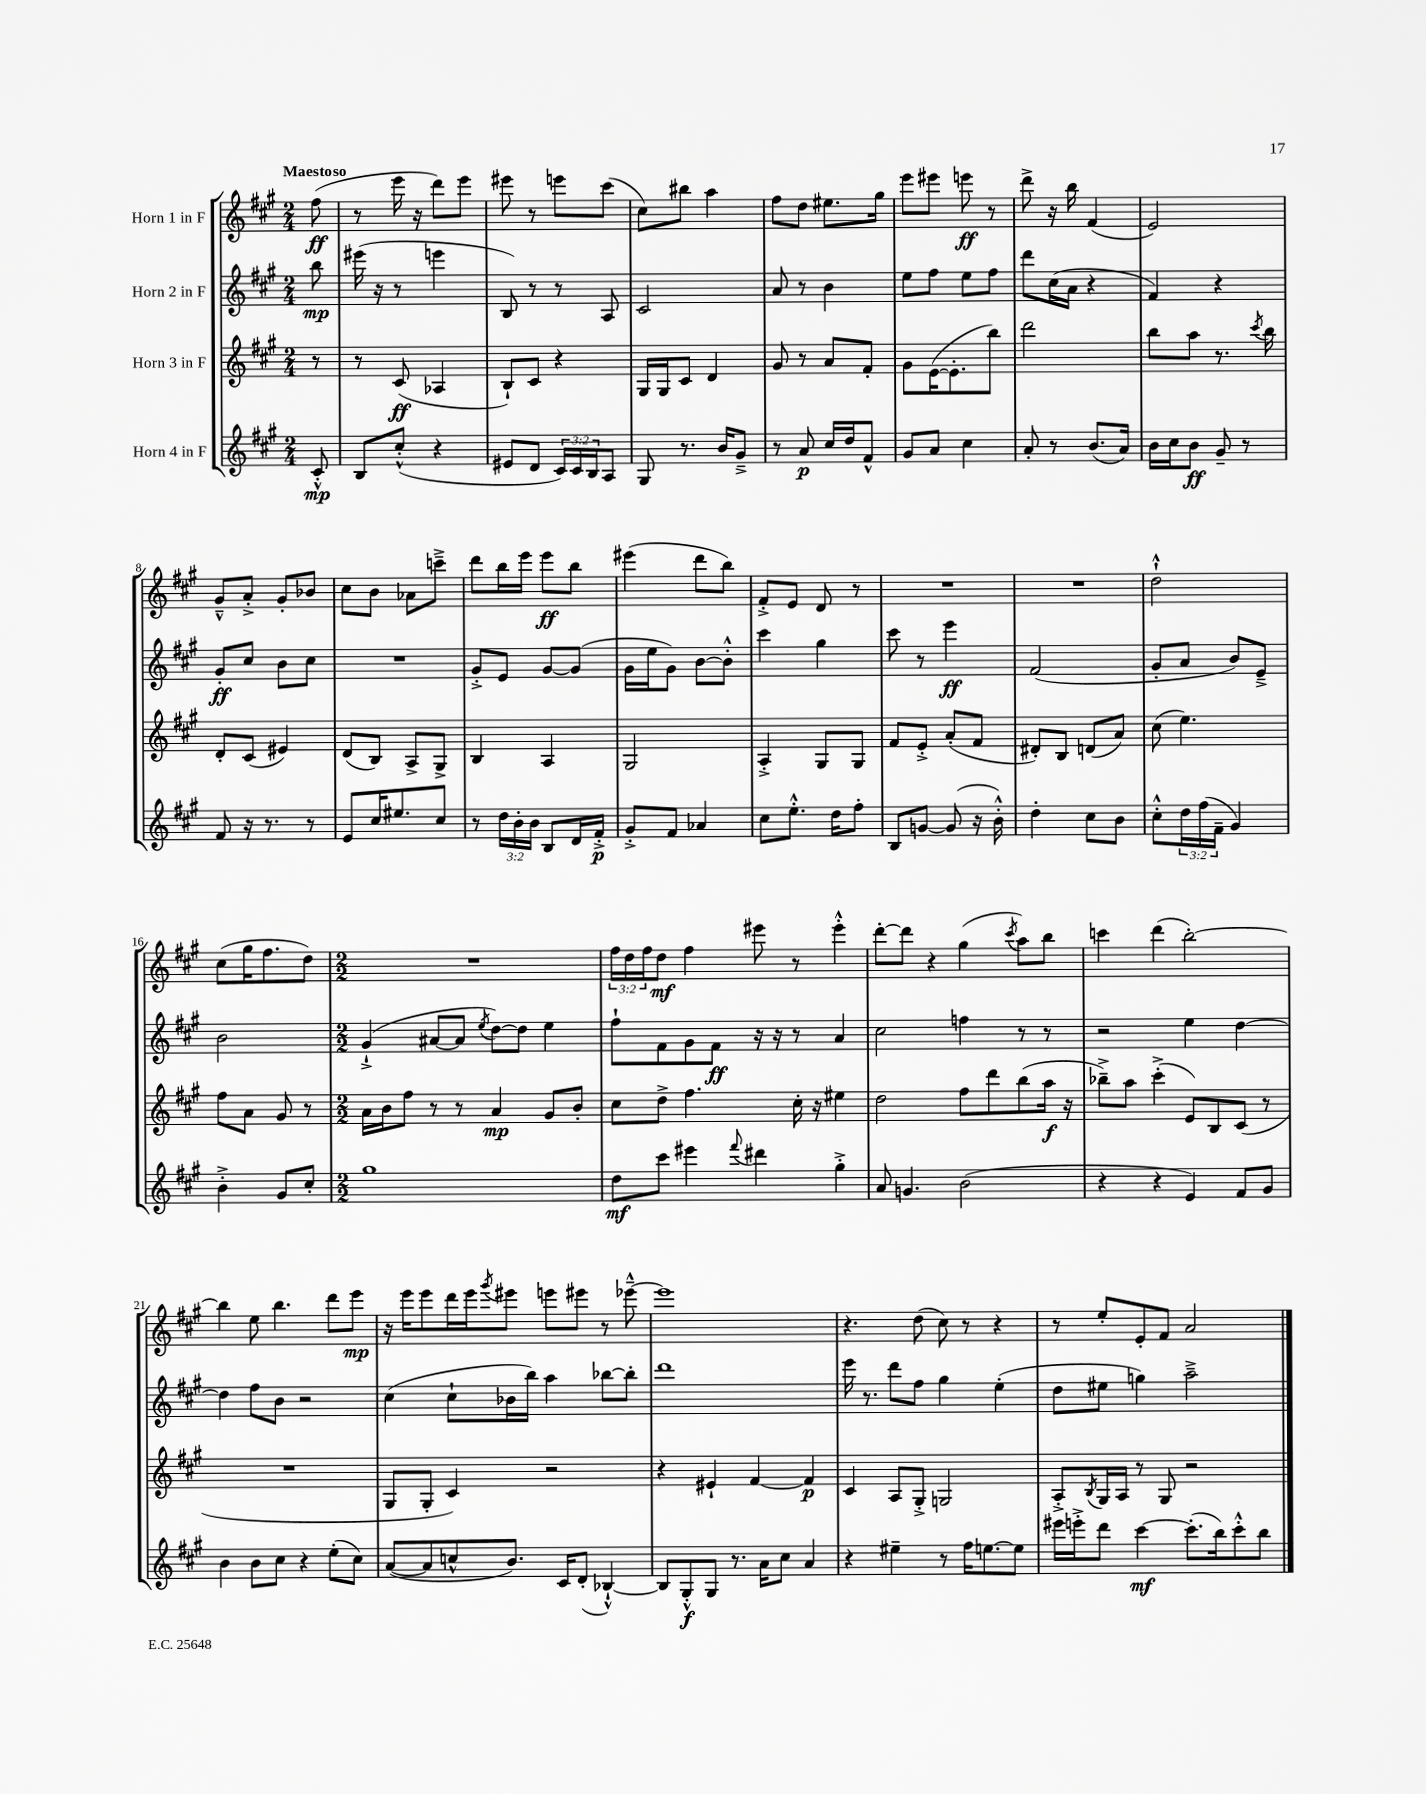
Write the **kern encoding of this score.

**kern	**kern	**kern	**kern
*staff4	*staff3	*staff2	*staff1
*clefG2	*clefG2	*clefG2	*clefG2
*k[f#c#g#]	*k[f#c#g#]	*k[f#c#g#]	*k[f#c#g#]
*M2/4	*M2/4	*M2/4	*M2/4
8c#'^^	8r	8bb	(8ff#
=	=	=	=
8B	8r	(16eee#	8r
.	.	16r	.
(8cc#'^^	(8c#	8r	16eee
.	.	.	16r
4r	4A-	4eee	8ddd)
.	.	.	8eee
=	=	=	=
8e#	8B`)	8B)	8eee#
8d	8c#	8r	8r
24c#)	4r	8r	8eee
24c#	.	.	.
24B	.	.	.
8A	.	8A	(8ccc#
=	=	=	=
8G#	16G#	2c#	8cc#)
.	16G#	.	.
8.r	8c#	.	8bb#
.	4d	.	4aa
16b	.	.	.
8g#~^	.	.	.
=	=	=	=
8r	8g#	8a	8ff#
8a	8r	8r	8dd
16cc#	8a	4b	8.ee#
16dd	.	.	.
8f#^^	8f#'	.	.
.	.	.	16gg#
=	=	=	=
8g#	8g#	8ee	8eee
8a	([16e	8ff#	8eee#
.	8.e']	.	.
4cc#	.	8ee	8eee
.	8bb)	8ff#	8r
=	=	=	=
8a'	2ddd	8ddd	8ddd^
8r	.	(16cc#	16r
.	.	16a	16bb
(8.b	.	4r	(4f#
16a)	.	.	.
=	=	=	=
16b	8bb	4f#)	2e)
16cc#	.	.	.
8b	8aa	.	.
8g#~	8.r	4r	.
8r	.	.	.
.	8qccc#	.	.
.	16bb	.	.
=	=	=	=
8f#	8d'	8g#'	8g#~^^
16r	(8c#	8cc#	8a'^
8.r	.	.	.
.	4e#)	8b	8g#'
8r	.	8cc#	8b-
=	=	=	=
8e	(8d	2r	8cc#
16cc#	8B)	.	8b
8.ee#	.	.	.
.	8A^	.	8a-
8cc#	8G#^	.	8ccc~^
=	=	=	=
8r	4B	8g#'^	8ddd
24dd	.	8e	16bb
24b'	.	.	.
.	.	.	16eee
24b	.	.	.
8B	4A	[8g#	8eee
16d	.	(8g#]	8bb
16f#'^	.	.	.
=	=	=	=
8g#'^	2G#	16g#	(4eee#
.	.	16ee	.
8f#	.	8g#)	.
4a-	.	[8b	8ddd
.	.	8b'^^]	8bb)
=	=	=	=
8cc#	4A'^	4ccc#	8f#'^
8.ee'^^	.	.	8e
.	8G#	4gg#	8d
16dd	.	.	.
8ff#'	8G#	.	8r
=	=	=	=
8B	8f#	8ccc#	2r
[8g	8e'^	8r	.
(8g]	(8a'	4eee	.
16r	8f#	.	.
16b'^^)	.	.	.
=	=	=	=
4dd'	8d#')	(2f#	2r
.	8B	.	.
8cc#	(8d	.	.
8b	8a)	.	.
=	=	=	=
8cc#'^^	(8cc#	8g#'	2dd`^^
24dd	4.ee)	8a	.
(24ff#	.	.	.
24f#~	.	.	.
4g#)	.	8b)	.
.	.	8e~^	.
=	=	=	=
4b'^	8ff#	2b	(8cc#
.	8a	.	16gg#
.	.	.	8.ff#
8g#	8g#	.	.
8cc#'	8r	.	8dd)
=	=	=	=
*M2/2	*M2/2	*M2/2	*M2/2
1gg#	16a	(4g#`^	1r
.	16b	.	.
.	8ff#	.	.
.	8r	[8a#	.
.	8r	8a#]	.
.	.	8qee	.
.	4a	[8dd)	.
.	.	8dd]	.
.	8g#	4ee	.
.	8b'	.	.
=	=	=	=
8dd	8cc#	8ff#`	24ff#
.	.	.	24dd
.	.	.	24ff#
8ccc#	8dd^	8f#	8dd
4eee#	4.ff#	8g#	4ff#
.	.	8f#	.
8qqfff#	.	.	.
4ddd#	.	16r	8eee#
.	.	16r	.
.	16cc#'	8r	8r
.	16r	.	.
4gg#'^	4ee#	4a	4eee#'^^
=	=	=	=
8a	2dd	2cc#	[8ddd'
4.g	.	.	8ddd]
.	.	.	4r
(2b	8ff#	4ff	(4gg#
.	8ddd	.	.
.	.	.	8qccc#
.	(8bb	8r	8aa)
.	16aa	8r	8bb
.	16r	.	.
=	=	=	=
4r	8bb-~^)	2r	4ccc
.	8aa	.	.
4r	(4ccc#'^	.	(4ddd
4e)	8e)	4ee	[2bb')
.	8B	.	.
8f#	(8c#	[4dd	.
8g#	8r	.	.
=	=	=	=
4b	1r	4dd]	4bb]
8b	.	8ff#	8ee
8cc#	.	8b	4.bb
4r	.	2r	.
(8ee'	.	.	8ddd
8cc#)	.	.	8eee
=	=	=	=
([8a	8G#	(4cc#	16r
.	.	.	16eee
8a]	8G#'	.	8eee
8cc^^	4c#)	8cc#`	16ddd
.	.	.	16eee
.	.	.	8qggg#
8.b)	.	16b-	8eee#
.	.	16bb)	.
.	2r	4aa	8eee
16c#	.	.	.
(8d'	.	.	8eee#
[4B-`^^)	.	[8bb-	8r
.	.	8bb-']	[8eee-~^^
=	=	=	=
8B-]	4r	1ddd	1eee-]
8G#'^^	.	.	.
8G#	4e#`	.	.
8.r	.	.	.
.	[4f#	.	.
16a	.	.	.
8cc#	.	.	.
4a	4f#]	.	.
=	=	=	=
4r	4c#	16eee	4.r
.	.	8.r	.
4ee#~	8A	8ddd	.
.	8G#'^	8ff#	(8dd
8r	2G	4gg#	8cc#)
16ff#	.	.	8r
[8.ee	.	.	.
.	.	(4ee'	4r
8ee]	.	.	.
=	=	=	=
16eee#	8A'^	8dd	8r
16eee'^	.	.	.
.	8qB	.	.
8ddd	16G#	8ee#	8ee'
.	16A	.	.
[4ccc#	8r	4gg)	8e'
.	8G#	.	8f#
(8.ccc#']	2r	2aa~^	2a
16bb)	.	.	.
8ccc#'^^	.	.	.
8bb	.	.	.
==	==	==	==
*-	*-	*-	*-
